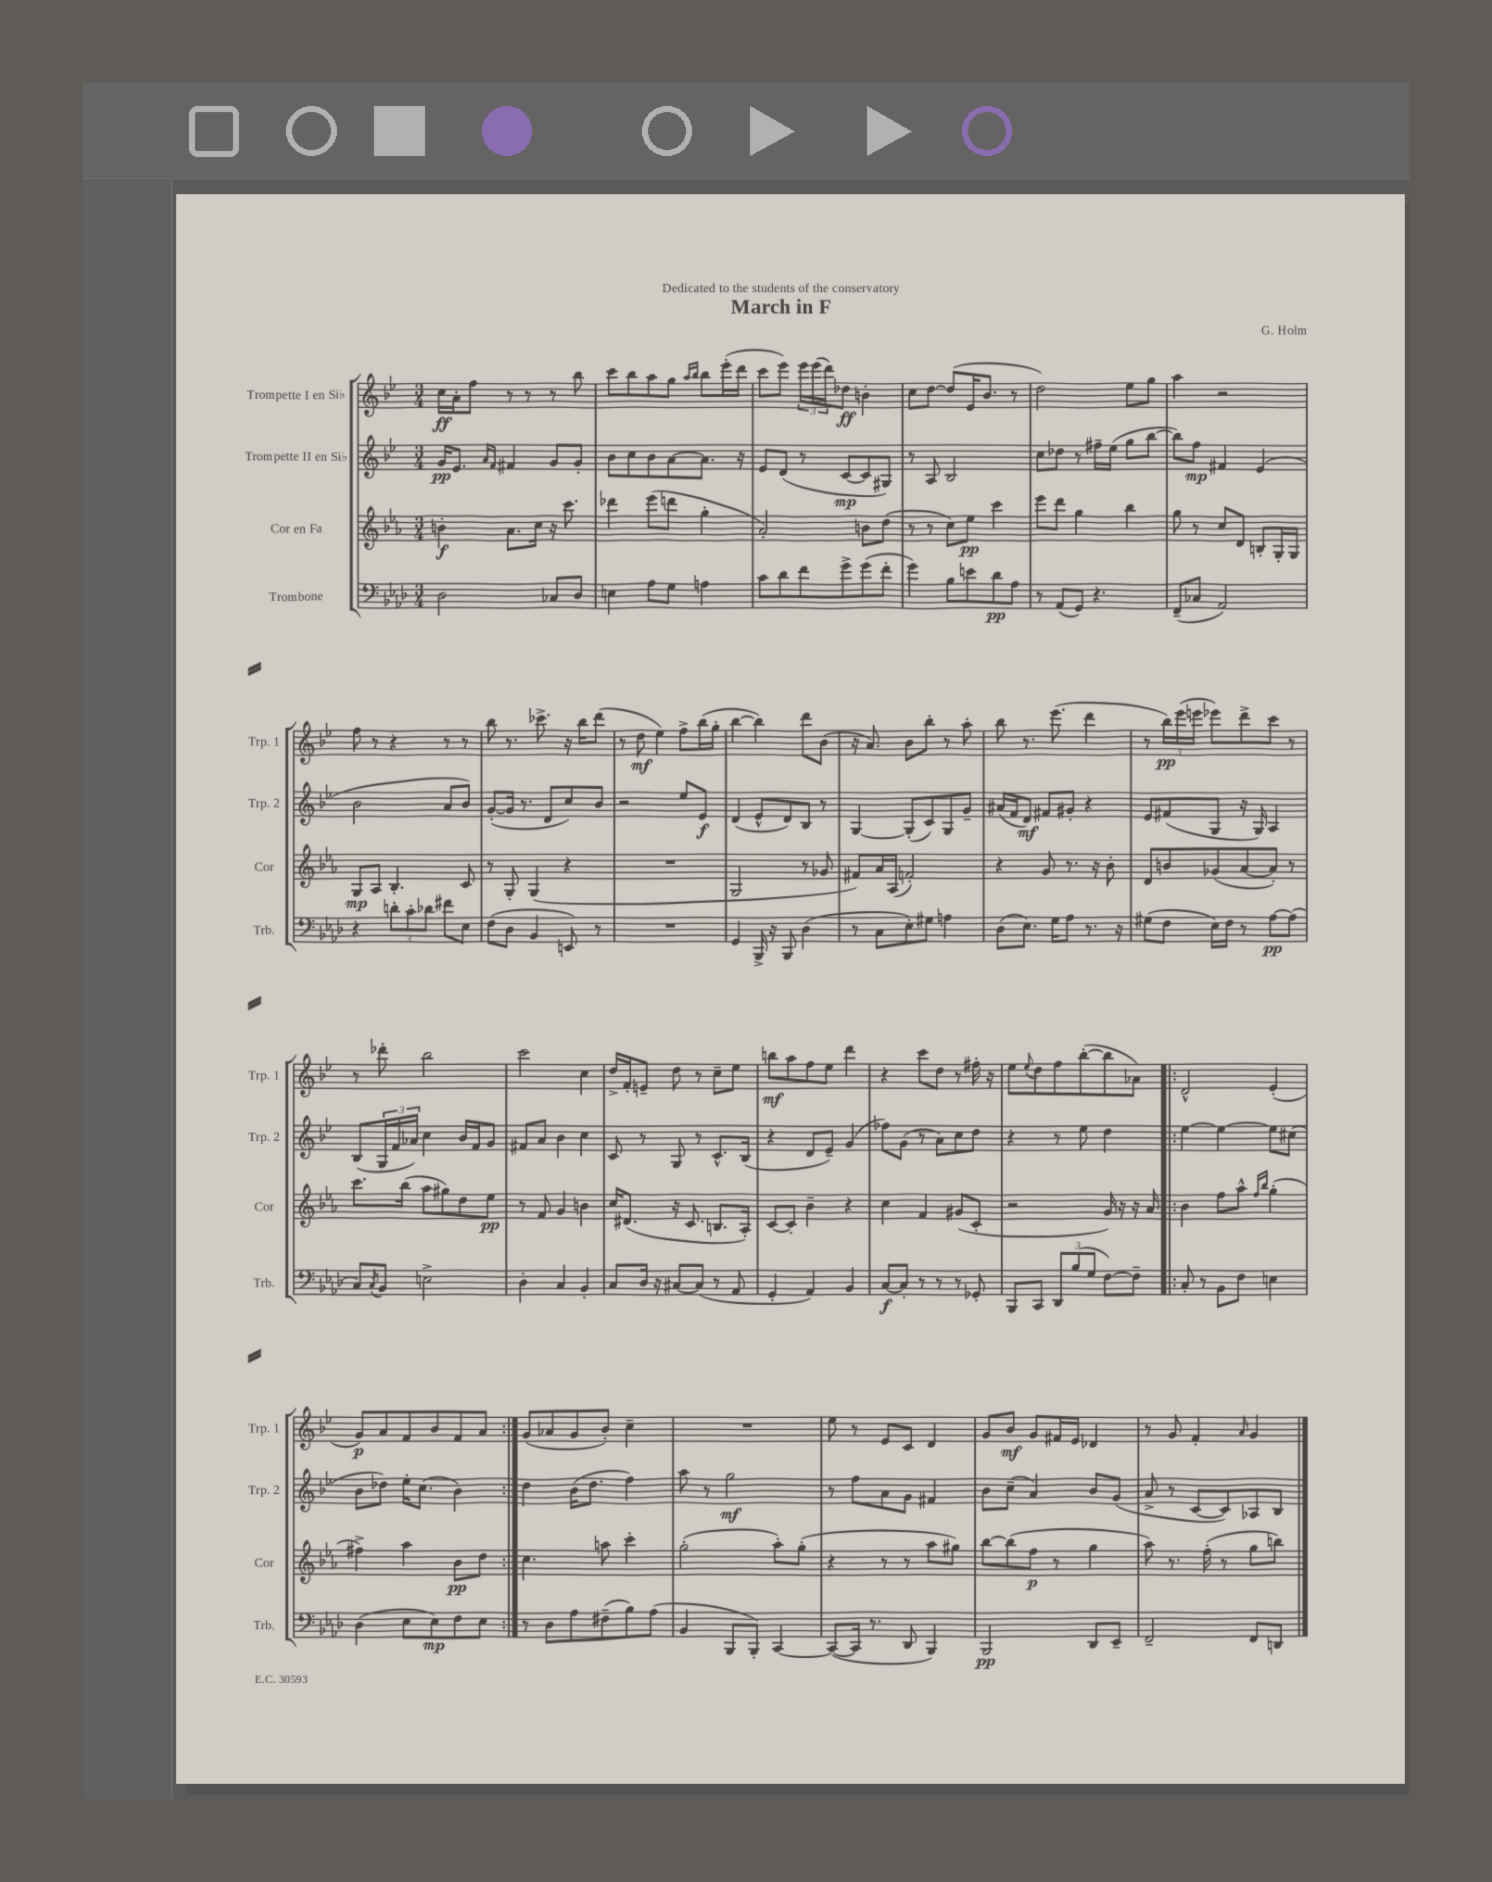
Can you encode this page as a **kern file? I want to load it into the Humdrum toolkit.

**kern	**kern	**kern	**kern
*staff4	*staff3	*staff2	*staff1
*clefF4	*clefG2	*clefG2	*clefG2
*k[b-e-a-d-]	*k[b-e-a-]	*k[b-e-]	*k[b-e-]
*M3/4	*M3/4	*M3/4	*M3/4
2D-	4b'	16g	16cc
.	.	8.e-	16a'
.	.	.	8ff
.	.	16qqa	.
.	.	16qqf	.
.	8.a-	4f#	8r
.	.	.	8r
.	16cc	.	.
8C-	16r	8g	8r
.	8.ccc	.	.
8D-	.	8g'	8bb-
=	=	=	=
4E	4ddd-	8b-	8ccc
.	.	8cc	8bb-
8A-	(8eee-	8b-	8aa
8G	8ddd	[8a	8gg
.	.	.	16qqaa
.	.	.	16qqbb-
4A	4gg'	8.a]	8bb-
.	.	.	(16eee-'
.	.	16r	16ddd
=	=	=	=
8c	2a-')	8e-	8ccc
8d-	.	(8d	8eee-)
8f	.	8r	24eee-
.	.	.	(24eee-
.	.	.	24ddd)
8g^	.	[8c	8dd-
(8g	8b	8c]	4b'
8f'	(8dd	8G#)	.
=	=	=	=
4g)	8r	8r	8cc
.	8r	8A	[8dd
8B-	8cc)	2B-	(8dd]
8e	8ee-	.	16e-
.	.	.	8.b-
8d-	4ccc	.	.
8A-	.	.	8r
=	=	=	=
8r	8eee-	8cc	2dd)
(8AA-	8ddd	8dd-	.
8GG)	4gg	8r	.
4.r	.	16ff#~	.
.	.	(16ee-	.
.	4bb-	8gg	8ee-
.	.	[8bb-	8gg
=	=	=	=
(8FF~	8gg	8bb-])	4aa
8C-	8r	8ff	.
2AA-)	8cc	4f#	2r
.	8d	.	.
.	8B'	(4e-	.
.	16G'	.	.
.	16G	.	.
=	=	=	=
4r	8G	2b-	8ff
.	8A-	.	8r
12d'	4.B-'	.	4r
12c'	.	.	.
12d-	.	.	.
8f#	.	8a	8r
8E-	8c	8b-)	8r
=	=	=	=
(8F	8r	([8g'	8bb-
8D-	8G'	16g]	8.r
.	.	8.r	.
4BB-	(4G	.	.
.	.	.	8.ccc-^
.	.	8d	.
8EE)	4r	8cc)	16r
.	.	.	16bb-
8r	.	8b-	(8ddd
=	=	=	=
2.r	2.r	2r	8r
.	.	.	8dd
.	.	.	4ee-)
.	.	8ee-	8ff^
.	.	8e-	(16bb-
.	.	.	16gg'
=	=	=	=
4GG	2G	(4d	[4bb-
16BBB-^	.	8e-^^	4bb-])
16r	.	.	.
8BBB-	.	8d)	.
(4D-	8r	8B-	8ddd
.	8g-	8r	(8b-
=	=	=	=
8r	8f#)	[4G	16r
.	.	.	8.a)
8C	16a-	.	.
.	(16A-	.	.
8E-')	2f')	(8G']	8b-
8G#	.	8c)	8bb-'
4A	.	8G	8r
.	.	8g~	8aa'
=	=	=	=
(8D-	4r	(16a#	8bb-
.	.	16f	.
8.E-)	.	8d)	8.r
.	8g	8f#	.
16G	.	.	(8.eee-
8A-	8.r	8g#'	.
8.r	.	4r	4ddd
.	16r	.	.
.	8b-'	.	.
16r	.	.	.
=	=	=	=
(8G#	8d	8e-	8r
8F	8b	(8f#	24bb-)
.	.	.	(24eee-
.	.	.	24eee
16E-)	(8g-	8G	8eee-)
16F	.	.	.
8r	[8a-	16r	8ddd^
.	.	16G)	.
[8A-	8a-'])	4A	8ccc
(8A-]	8r	.	8r
=	=	=	=
8C)	8.ccc	(8B-	8r
8qC	.	.	.
8BB-	.	24G	8ddd-'
.	.	24f	.
.	(16bb-	.	.
.	.	24a-)	.
2E^	8aa-	4cc	2bb-
.	8gg#)	.	.
.	8dd	16b-	.
.	.	16f	.
.	8ee-	8g	.
=	=	=	=
4D-'	8r	8f#	2ccc
.	8f	8a	.
4C	4g	4b-	.
4BB-'	4b	4cc	4cc
=	=	=	=
8C	16cc	8c	16dd^
.	(8.d#	.	16f'
16D-	.	8r	8e~
16r	.	.	.
[8C#	16r	8G	8dd
.	8.c	.	.
(8C#]	.	8r	8r
8r	8.B	8.c^^	8cc~
8AA-	.	.	8ee-
.	16A-')	(16B-	.
=	=	=	=
4GG'	[8c	4r	8bb
.	8c']	.	8aa
4AA-)	4b-~	8d	8ff
.	.	8e-~)	8ee-
4BB-	4r	(4g	4ddd
=	=	=	=
[8C	4cc	8ff-)	4r
8C']	.	(8g	.
8r	4f	8r	8ccc
8r	.	8a)	8dd
8r	(8g#	8cc	8r
8GG-'	8c'	8dd	16ff#'
.	.	.	16r
=	=	=	=
8BBB-	2r	4r	8ee-
.	.	.	8qqee-
8CC	.	.	8dd
12DD-	.	8r	8ff
(12B-	.	.	.
.	.	8ee-	([8bb-'
12G	.	.	.
[8F)	16g)	4dd	8bb-]
.	16r	.	.
8F~]	16r	.	8a-)
.	16a-	.	.
=!|:	=!|:	=!|:	=!|:
8C'	4b-	[4ee-	2d^^
8r	.	.	.
8BB-	8ff	4ee-_	.
8F	8aa-^^	.	.
.	16qqff	.	.
.	16qqbb-	.	.
4E	(4gg'	8ee-]	(4e-'
.	.	(8cc#	.
=	=	=	=
(4D-	4ff#^)	8b-	8g)
.	.	8dd-)	8a
8E-	4aa-	16ee-'	8f
.	.	(8.cc	.
8E-)	.	.	8b-
8F	8b-	4b-)	8f
8E-	8dd	.	8a
=:|!	=:|!	=:|!	=:|!
8r	4.cc	4dd	(8g
8D-	.	.	8a-
8A-	.	(16b-	8g
.	.	8.dd	.
(8F#~	8aa	.	8b-')
8B-)	4ccc'	4ff)	4cc~
(8A-	.	.	.
=	=	=	=
4BB-	(2gg'	8aa	2.r
.	.	8r	.
8BBB-	.	2gg	.
8BBB-')	.	.	.
[4CC	8aa-')	.	.
.	(8gg'	.	.
=	=	=	=
(8CC_	4r	8r	8ee-
16CC]	.	8ff	8r
8.r	.	.	.
.	8r	8a	8e-
8DD-	8r	8g	8c
4BBB-)	8aa-	4f#	4d
.	8gg#)	.	.
=	=	=	=
2BBB-	[8bb-	8b-	8g
.	(8bb-]	(8cc~	8b-
.	8ff	4a)	8g
.	8r	.	16f#
.	.	.	16e-
8DD-	4gg	8b-	4d-
8EE-~	.	(8g	.
=	=	=	=
2FF~	8aa-)	8a^	8r
.	8.r	8r	8g
.	.	[8c	4f'
.	(16ff'	.	.
.	8r	8c])	.
.	.	.	16qqa
8FF	8gg	8A-	4g
8DD	8bb)	8B-	.
==	==	==	==
*-	*-	*-	*-
